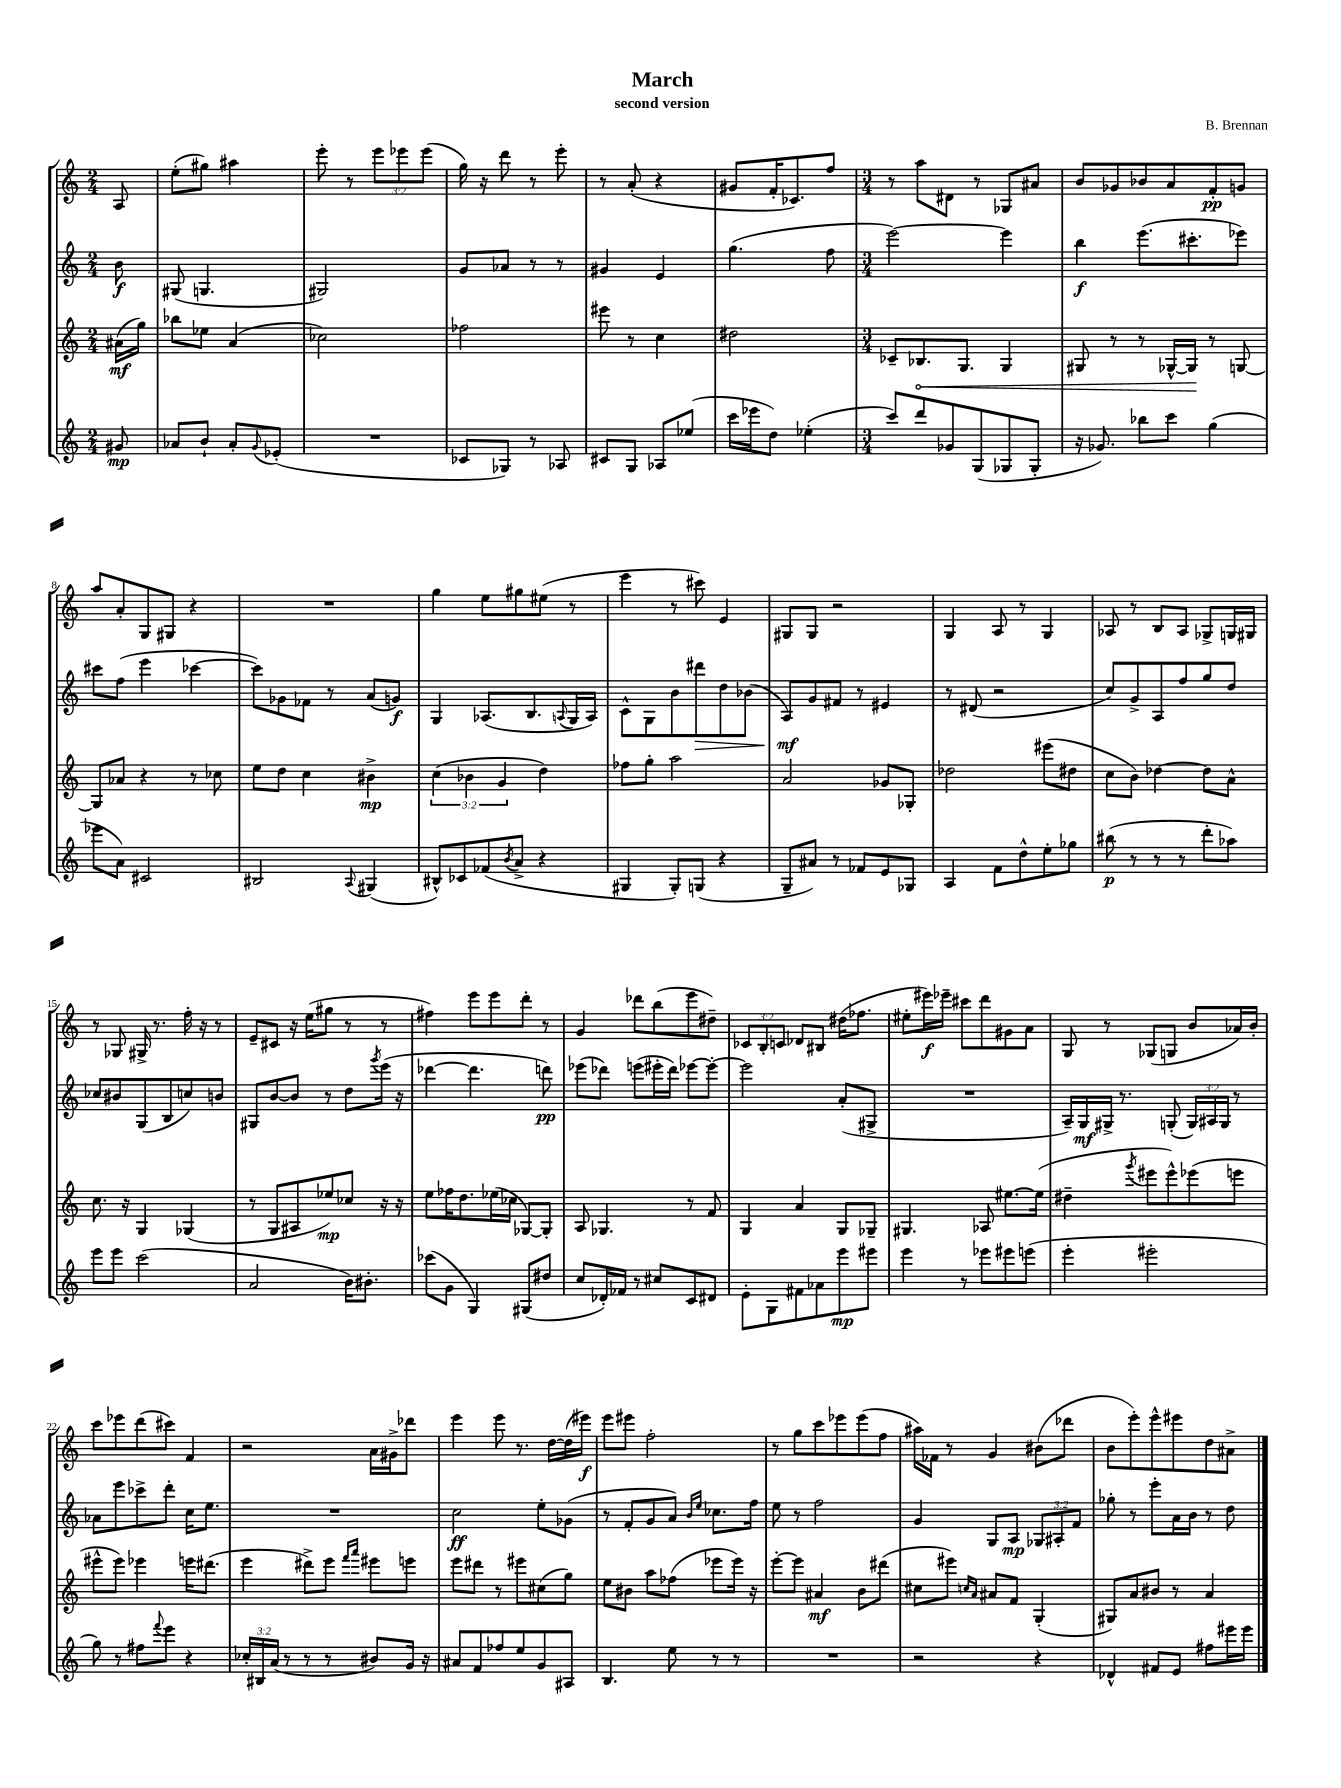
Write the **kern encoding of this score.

**kern	**dynam	**kern	**dynam	**kern	**dynam	**kern	**dynam
*part4	*part4	*part3	*part3	*part2	*part2	*part1	*part1
*staff4	*staff4	*staff3	*staff3	*staff2	*staff2	*staff1	*staff1
*clefG2	*	*clefG2	*	*clefG2	*	*clefG2	*
*k[]	*	*k[]	*	*k[]	*	*k[]	*
*M2/4	*	*M2/4	*	*M2/4	*	*M2/4	*
=	=	=	=	=	=	=	=
8g#X/	mp	(16a#X\LL	mf	8b\	f	8A/	.
.	.	16gg\JJ)	.	.	.	.	.
=1	=1	=1	=1	=1	=1	=1	=1
8a-X/L	.	8bb-X\L	.	(8G#X/	.	(8ee'\L	.
8b`/J	.	8ee-X\J	.	4.Gn/	.	8gg#X\J)	.
8a-'/L	.	(4a/	.	.	.	4aa#X\	.
8qqg/	.	.	.	.	.	.	.
(8e-X'/J	.	.	.	.	.	.	.
=2	=2	=2	=2	=2	=2	=2	=2
2r	.	2cc-X\)	.	2G#X/)	.	8eee'\	.
.	.	.	.	.	.	8r	.
.	.	.	.	.	.	12eee\L	.
.	.	.	.	.	.	12eee-X\	.
.	.	.	.	.	.	(12eee-\J	.
=3	=3	=3	=3	=3	=3	=3	=3
8c-X/L	.	2ff-X\	.	8g/L	.	16gg\)	.
.	.	.	.	.	.	16r	.
8G-X/J)	.	.	.	8a-X/J	.	8ddd\	.
8r	.	.	.	8r	.	8r	.
8A-X/	.	.	.	8r	.	8eee'\	.
=4	=4	=4	=4	=4	=4	=4	=4
8c#X/L	.	8eee#X\	.	4g#X/	.	8r	.
8G/J	.	8r	.	.	.	(8a'/	.
8A-X/L	.	4cc\	.	4e/	.	4r	.
(8ee-X/J	.	.	.	.	.	.	.
=5	=5	=5	=5	=5	=5	=5	=5
16ccc\LL	.	2dd#X\	.	(4.gg\	.	8g#X/L	.
16eee-X\J	.	.	.	.	.	.	.
8dd\J)	.	.	.	.	.	16f'/K	.
.	.	.	.	.	.	8.c-X/)	.
(4ee-X'\	.	.	.	.	.	.	.
.	.	.	.	8ff\	.	8ff/J	.
=6	=6	=6	=6	=6	=6	=6	=6
*M3/4	*	*M3/4	*	*M3/4	*	*M3/4	*
8ccc/L)	.	8c-X~/L	.	[2eee\)	.	8r	.
!	!	!	!LO:HP:b	!	!	!	!
8ddd/	.	8.B-X/	<	.	.	8aa\L	.
8g-X/	.	.	.	.	.	8d#X\J	.
.	.	8.G/J	.	.	.	.	.
(8G/	.	.	.	.	.	8r	.
8G-X/	.	4G/	.	4eee\]	.	8G-X/L	.
8G-'/J	.	.	.	.	.	8a#X/J	.
=7	=7	=7	=7	=7	=7	=7	=7
16r	.	8G#X/	.	4bb\	f	8b/L	.
8.g-X/)	.	.	.	.	.	.	.
.	.	8r	.	.	.	8g-X/	.
8bb-X\L	.	8r	.	(8.eee\L	.	8b-X/	.
8ccc\J	.	[16G-X^^/LL	.	.	.	8a/	.
.	.	16G-/JJ]	.	8.ccc#X'\	.	.	.
(4gg\	.	8r	[	.	.	8f'/	pp
.	.	[8Gn/	.	8eee-X\J)	.	8gn/J	.
!!LO:LB:g=z
=8	=8	=8	=8	=8	=8	=8	=8
8eee-X\L	.	8G/L]	.	8ccc#X\L	.	8aa/L	.
8a\J)	.	8a-X/J	.	(8ff\J	.	8a'/	.
2c#X/	.	4r	.	4eee\	.	8G/	.
.	.	.	.	.	.	8G#X/J	.
.	.	8r	.	[4ccc-X\	.	4r	.
.	.	8cc-X\	.	.	.	.	.
=9	=9	=9	=9	=9	=9	=9	=9
2B#X/	.	8ee\L	.	8ccc-\L])	.	2.r	.
.	.	8dd\J	.	8g-X\	.	.	.
.	.	4cc\	.	8f-X\J	.	.	.
.	.	.	.	8r	.	.	.
8qqA/	.	.	.	.	.	.	.
(4G#X/	.	4b#X^\	mp	(8a/L	.	.	.
.	.	.	.	8gn/J)	f	.	.
=10	=10	=10	=10	=10	=10	=10	=10
8B#X^^/L)	.	(6cc\	.	4G/	.	4gg\	.
8c-X/	.	.	.	.	.	.	.
.	.	6b-X\	.	.	.	.	.
(8f-X/	.	.	.	(8.A-X/L	.	8ee\L	.
.	.	6g/	.	.	.	.	.
8qb/	.	.	.	.	.	.	.
8a^/J	.	.	.	.	.	8gg#X\	.
.	.	.	.	8.B/	.	.	.
4r	.	4dd\)	.	.	.	(8ee#X\J	.
.	.	.	.	8qqAn/	.	.	.
.	.	.	.	16G/L	.	8r	.
.	.	.	.	16A/JJ)	.	.	.
=11	=11	=11	=11	=11	=11	=11	=11
4G#X/	.	8ff-X\L	.	8c^^\L	.	4eee\	.
.	.	8gg'\J	.	8G\	.	.	.
8G#'/L)	.	2aa\	.	8b\	.	8r	.
!	!	!	!	!	!LO:HP:b	!	!
(8Gn/J	.	.	.	8ddd#X\	>	8ccc#X\)	.
4r	.	.	.	8dd\	.	4e/	.
.	.	.	.	(8b-X\J	.	.	.
=12	=12	=12	=12	=12	=12	=12	=12
8G~/L	.	2a/	.	8A/L)	mf	8G#X/L	.
8a#X/J)	.	.	.	8g/	]	8G#/J	.
8r	.	.	.	8f#X/J	.	2r	.
8f-X/L	.	.	.	8r	.	.	.
8e/	.	8g-X/L	.	4e#X/	.	.	.
8G-X/J	.	8G-X'/J	.	.	.	.	.
=13	=13	=13	=13	=13	=13	=13	=13
4A/	.	2dd-X\	.	8r	.	4G/	.
.	.	.	.	(8d#X/	.	.	.
8f\L	.	.	.	2r	.	8A/	.
8dd^^\	.	.	.	.	.	8r	.
8ee'\	.	(8eee#X\L	.	.	.	4G/	.
8gg-X\J	.	8dd#X\J	.	.	.	.	.
=14	=14	=14	=14	=14	=14	=14	=14
(8bb#X\	p	8cc\L	.	8cc/L)	.	8A-X/	.
8r	.	8b\J)	.	8g^/	.	8r	.
8r	.	[4dd-X\	.	8A/	.	8B/L	.
8r	.	.	.	8ff/	.	8A-/J	.
8ddd'\L	.	8dd-\L]	.	8gg/	.	8G-X^/L	.
8aa-X\J)	.	8a^^\J	.	8dd/J	.	16Gn/L	.
.	.	.	.	.	.	16G#X/JJ	.
!!LO:LB:g=z
=15	=15	=15	=15	=15	=15	=15	=15
8eee\L	.	8.cc\	.	8cc-X/L	.	8r	.
8eee\J	.	.	.	8b#X/	.	8G-X/	.
.	.	16r	.	.	.	.	.
(2ccc\	.	4G/	.	(8G/	.	16G#X^/	.
.	.	.	.	.	.	8.r	.
.	.	.	.	8B/	.	.	.
.	.	(4G-X/	.	8ccn/)	.	16ff'\	.
.	.	.	.	.	.	16r	.
.	.	.	.	8bn/J	.	8r	.
=16	=16	=16	=16	=16	=16	=16	=16
2a/	.	8r	.	8G#X/L	.	8e~/L	.
.	.	8G/L	.	[8b/	.	8c#X/J	.
.	.	8A#X/	.	8b/J]	.	16r	.
.	.	.	.	.	.	(16ee\KL	.
.	.	8ee-X/)	mp	8r	.	8gg#X\J	.
16b\KL)	.	8cc-X/J	.	8dd\L	.	8r	.
8.b#X'\J	.	.	.	.	.	.	.
.	.	.	.	8qggg/	.	.	.
.	.	16r	.	(16eee\Jk	.	8r	.
.	.	16r	.	16r	.	.	.
=17	=17	=17	=17	=17	=17	=17	=17
(8ccc-X\L	.	8ee\L	.	[4ddd-X\	.	4ff#X\)	.
8g\J	.	16ff-X\K	.	.	.	.	.
.	.	8.dd\	.	.	.	.	.
4G/)	.	.	.	4.ddd-\]	.	8eee\L	.
.	.	(16ee-X\L	.	.	.	8eee\	.
.	.	16cc-X\JJ	.	.	.	.	.
(8G#X/L	.	[8G-X/L)	.	.	.	8ddd'\J	.
8dd#X/J	.	8G-'/J]	.	8dddn\)	pp	8r	.
=18	=18	=18	=18	=18	=18	=18	=18
8cc/L	.	8A/	.	(8eee-X\L	.	4g/	.
16d-X'/L)	.	4.G-X/	.	8ddd-X\J)	.	.	.
16f-X/JJ	.	.	.	.	.	.	.
8r	.	.	.	(8eeen\L	.	8ddd-X\L	.
8cc#X/L	.	.	.	16eee#X'\L	.	(8bb\	.
.	.	.	.	16ddd-\JJ)	.	.	.
8c/	.	8r	.	[8eee-X\L	.	8eee\	.
8d#X/J	.	8f/	.	8eee-'\J_	.	8dd#X~\J)	.
=19	=19	=19	=19	=19	=19	=19	=19
8e'\L	.	4G/	.	2eee-\]	.	12c-X/L	.
.	.	.	.	.	.	12B'/	.
8G\	.	.	.	.	.	.	.
.	.	.	.	.	.	12cn/J	.
8f#X\	.	4a/	.	.	.	8d-X/L	.
8a-X\	.	.	.	.	.	8B#X/J	.
8eee\	mp	8G/L	.	(8a'/L	.	(16dd#X\KL	.
.	.	.	.	.	.	8.ff-X\J	.
8eee#X\J	.	8G-X~/J	.	8G#X^/J	.	.	.
=20	=20	=20	=20	=20	=20	=20	=20
4eee\	.	4.G#X/	.	2.r	.	8ee#X'\L	.
.	.	.	.	.	.	16eee#X\L)	f
.	.	.	.	.	.	16eee-X~\JJ	.
8r	.	.	.	.	.	8ccc#X\L	.
8eee-X\L	.	8A-X/	.	.	.	8ddd\	.
8eee#X\	.	[8.ee#X\L	.	.	.	8g#X\	.
(8eeen\J	.	.	.	.	.	8a\J	.
.	.	(16ee#\Jk]	.	.	.	.	.
=21	=21	=21	=21	=21	=21	=21	=21
4eee'\	.	4dd#X~\	.	16A~/LL)	.	8G/	.
.	.	.	.	16G/	mf	.	.
.	.	.	.	16G#X^/JJ	.	8r	.
.	.	.	.	8.r	.	.	.
.	.	8qggg/	.	.	.	.	.
2eee#X'\	.	8eee#X\L	.	.	.	(8G-X/L	.
.	.	8eee#^^\)	.	(8Gn'/	.	8Gn/J	.
.	.	(8eee-X\	.	24G/LL)	.	8b/L	.
.	.	.	.	24A#X/	.	.	.
.	.	.	.	24G/JJ	.	.	.
.	.	8eeen\J	.	8r	.	16a-X/L)	.
.	.	.	.	.	.	16b'/JJ	.
!!LO:LB:g=z
=22	=22	=22	=22	=22	=22	=22	=22
8gg\)	.	8eee#X^^\L	.	8a-X\L	.	8ccc\L	.
8r	.	8eee#\J)	.	8eee\	.	8eee-X\	.
8ff#X\L	.	4eee-X\	.	8ccc-X^\	.	(8ddd\	.
8qqfff/	.	.	.	.	.	.	.
8eee\J	.	.	.	8ddd'\J	.	8ccc#X\J)	.
4r	.	16eeen\KL	.	16cc\KL	.	4f/	.
.	.	(8.ddd#X\J	.	8.ee\J	.	.	.
=23	=23	=23	=23	=23	=23	=23	=23
24cc-X'/LL	.	4eee\	.	2.r	.	2r	.
24B#X/	.	.	.	.	.	.	.
(24a/JJ	.	.	.	.	.	.	.
8r	.	.	.	.	.	.	.
8r	.	8ddd#X^\L)	.	.	.	.	.
8r	.	8eee\J	.	.	.	.	.
.	.	16qqfff/LL	.	.	.	.	.
.	.	16qqaaa/JJ	.	.	.	.	.
8b#X/L)	.	8eee#X\L	.	.	.	16a\LL	.
.	.	.	.	.	.	16g#X^\J	.
16g/Jk	.	8eeen\J	.	.	.	8ddd-X\J	.
16r	.	.	.	.	.	.	.
=24	=24	=24	=24	=24	=24	=24	=24
8a#X/L	.	8eee\L	.	2cc\	ff	4eee\	.
8f/	.	8ddd#X\J	.	.	.	.	.
8ff-X/	.	8r	.	.	.	8eee\	.
8ee/	.	8eee#X\L	.	.	.	8.r	.
8g/	.	(8cc#X\	.	8ee'\L	.	.	.
.	.	.	.	.	.	[16dd\LL	.
8A#X/J	.	8gg\J)	.	(8g-X\J	.	(16dd\]	.
.	.	.	.	.	.	16eee#X\JJ)	f
=25	=25	=25	=25	=25	=25	=25	=25
4.B/	.	8ee\L	.	8r	.	8eee\L	.
.	.	8b#X\J	.	8f'/L	.	8eee#X\J	.
.	.	8aa\L	.	8g/	.	2ff'\	.
8ee\	.	(8ff-X\J	.	8a/J)	.	.	.
.	.	.	.	16qqb/LL	.	.	.
.	.	.	.	16qqee/JJ	.	.	.
8r	.	8eee-X\L	.	8.cc-X\L	.	.	.
8r	.	16eee-\Jk)	.	.	.	.	.
.	.	16r	.	16ff\Jk	.	.	.
=26	=26	=26	=26	=26	=26	=26	=26
2.r	.	[8eee'\L	.	8ee\	.	8r	.
.	.	8eee\J]	.	8r	.	8gg\L	.
.	.	4a#X/	mf	2ff\	.	8ccc\	.
.	.	.	.	.	.	8eee-X\	.
.	.	8b\L	.	.	.	(8eee-\	.
.	.	(8ddd#X\J	.	.	.	8ff\J	.
=27	=27	=27	=27	=27	=27	=27	=27
2r	.	8cc#X\L	.	4g/	.	16aa#X\LL)	.
.	.	.	.	.	.	16f-X\JJ	.
.	.	8eee#X\J)	.	.	.	8r	.
.	.	16qqccn/LL	.	.	.	.	.
.	.	16qqa/JJ	.	.	.	.	.
.	.	8a#X/L	.	8G/L	.	4g/	.
.	.	8f/J	.	8A/J	mp	.	.
4r	.	(4G'/	.	12G-X/L	.	(8b#X\L	.
.	.	.	.	12A#X'/	.	.	.
.	.	.	.	.	.	8ddd-X\J	.
.	.	.	.	12f/J	.	.	.
=28	=28	=28	=28	=28	=28	=28	=28
4d-X^^/	.	8G#X/L)	.	8gg-X'\	.	8b\L	.
.	.	8a/	.	8r	.	8eee'\)	.
8f#X/L	.	8b#X/J	.	8eee'\L	.	8eee^^\	.
8e/J	.	8r	.	16a\L	.	8eee#X\	.
.	.	.	.	16b\JJ	.	.	.
8ff#X\L	.	4a/	.	8r	.	8dd\	.
16eee#X\L	.	.	.	8dd\	.	8a#X^\J	.
16eee#\JJ	.	.	.	.	.	.	.
==	==	==	==	==	==	==	==
*-	*-	*-	*-	*-	*-	*-	*-
